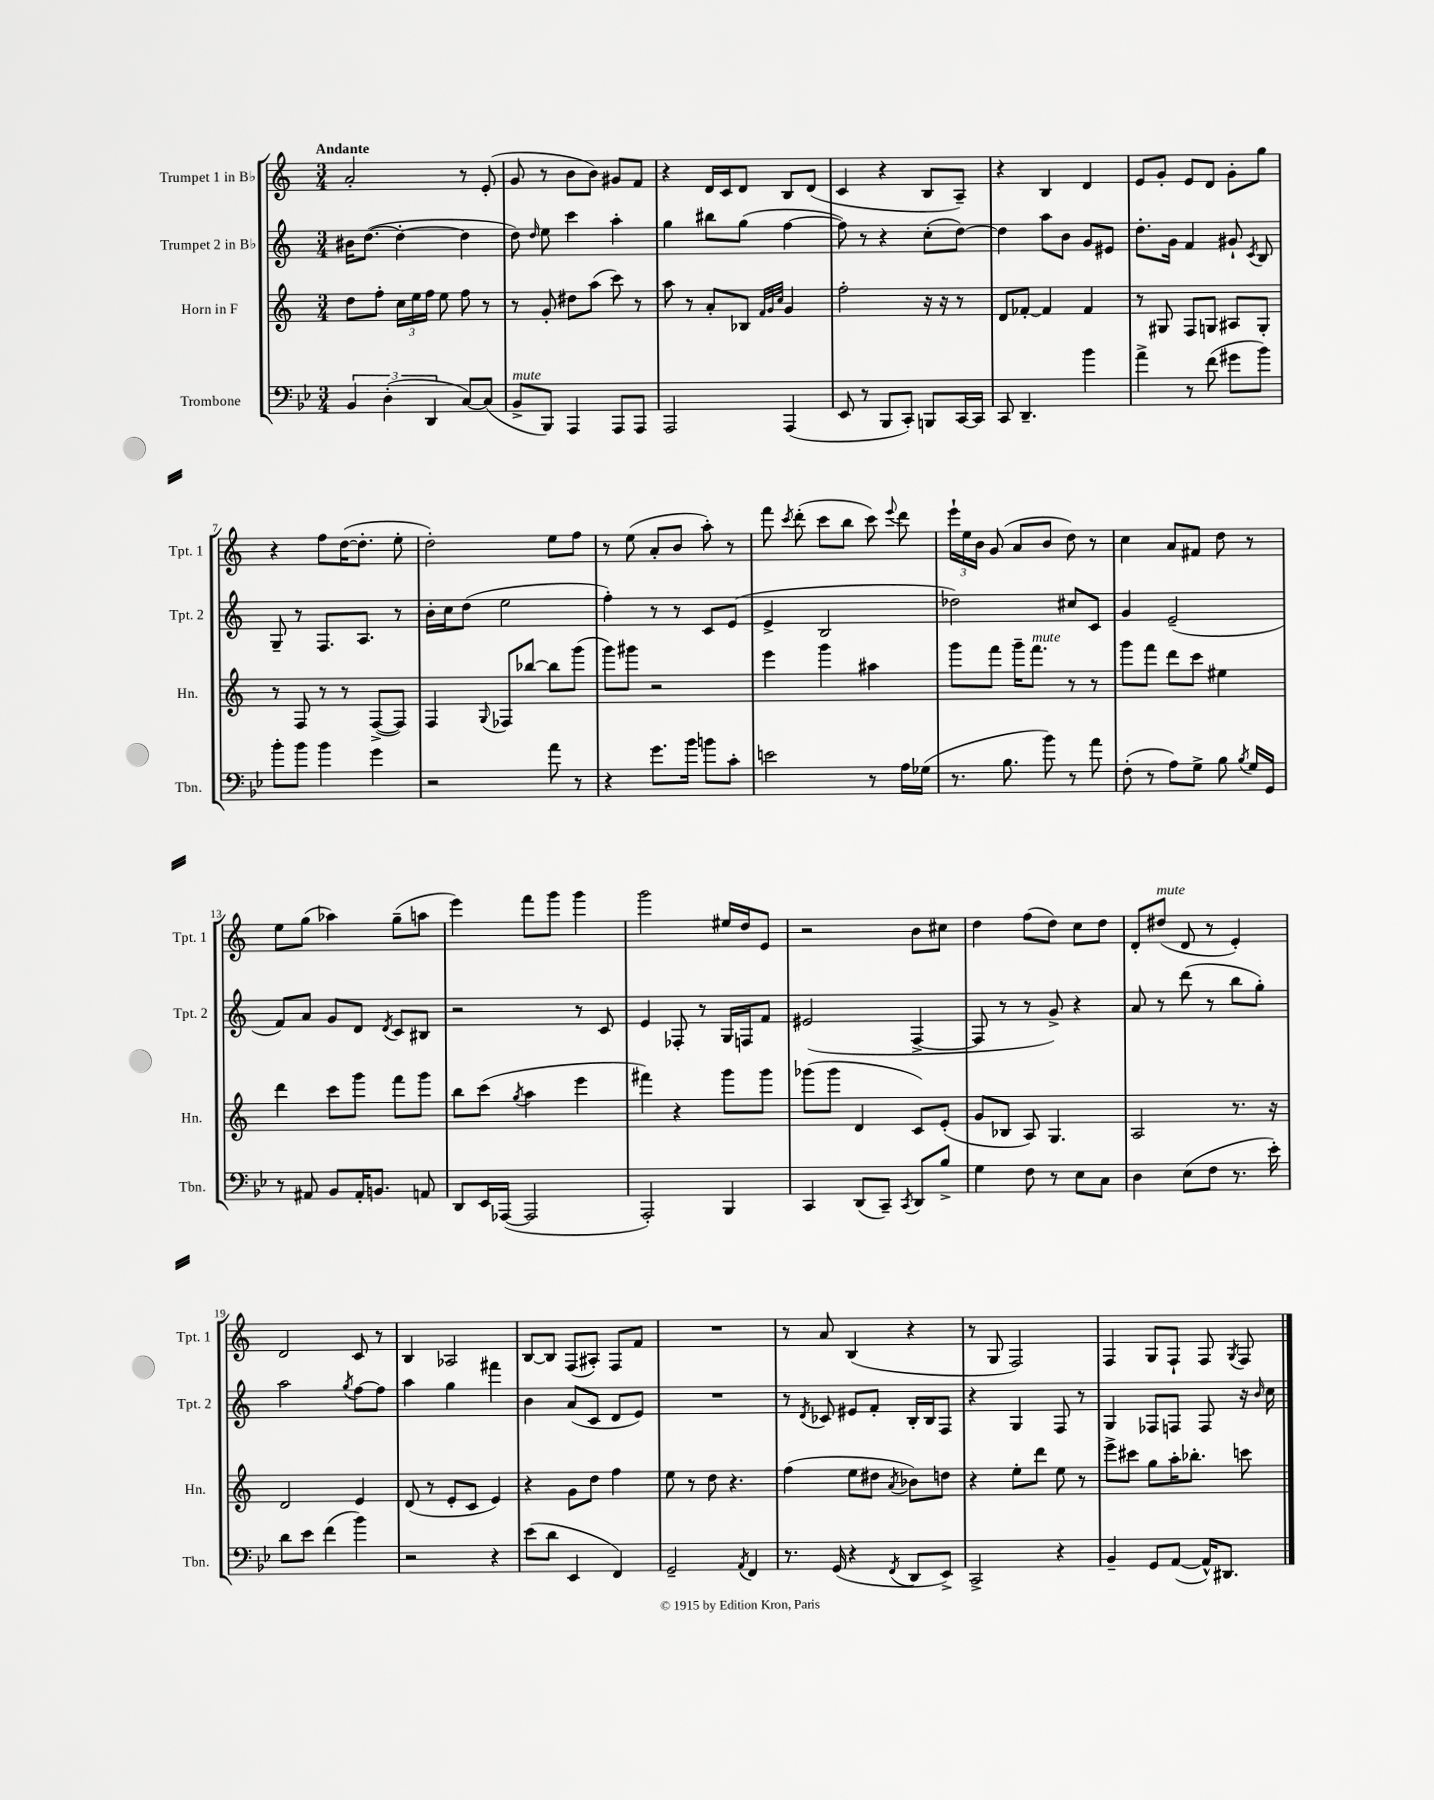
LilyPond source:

<<
\new StaffGroup <<
\new Staff = "s0" \with { instrumentName = "Trumpet 1 in Bb" shortInstrumentName = "Tpt. 1" } {
    \clef treble \key c \major \numericTimeSignature \time 3/4 \tempo "Andante"
    \autoBeamOff a'2-. r8 e'8-.( |
    g'8 r8 b'8[ b'8]) gis'8[ f'8] |
    r4 d'16[ c'16 d'8] b8[ d'8]( |
    c'4 r4 b8[ a8]--) |
    r4 b4 d'4 |
    e'8[ g'8]-. e'8[ d'8] g'8[-. g''8] |
    r4 f''8[ d''16~( d''8.]-. e''8-. |
    d''2-.) e''8[ f''8] |
    r8 e''8( a'8[-. b'8] a''8-.) r8 |
    f'''8 \acciaccatura { c'''8 } d'''8-.( c'''8[ b''8] c'''8) \appoggiatura { e'''8 } d'''8 |
    \tuplet 3/2 { e'''16[-! e''16 b'16] } g'8( a'8[ b'8] d''8) r8 |
    c''4 a'8[ fis'8] d''8 r8 |
    e''8[ g''8]( aes''4) g''8[--( a''8] |
    e'''4) f'''8[ g'''8] g'''4 |
    g'''2 eis''16[ d''16 e'8] |
    r2 b'8[ cis''8] |
    d''4 f''8[( d''8]) c''8[ d''8] |
    d'8[-. dis''8]^\markup { \italic "mute" }( d'8 r8 e'4-.) |
    d'2 c'8 r8 |
    b4 aes2 |
    b8[~ b8] f8[( ais8]-.) f8[ f'8] |
    R2. |
    r8 a'8 b4( r4 |
    r8 g8 f2) |
    f4 g8[ f8]-! f8 \acciaccatura { g8 } f8 \bar "|." |
}
\new Staff = "s1" \with { instrumentName = "Trumpet 2 in Bb" shortInstrumentName = "Tpt. 2" } {
    \clef treble \key c \major \numericTimeSignature \time 3/4
    \autoBeamOff bis'16[ d''8.]~( d''4~-. d''4 |
    d''8) \grace { d''16 } e''8 c'''4 a''4-. |
    g''4 bis''8[ g''8]( f''4~ |
    f''8) r8 r4 c''8[-.( d''8]~) |
    d''4 a''8[ b'8] g'8[ eis'8] |
    d''8.[-. g'16] f'4 gis'8-! \acciaccatura { c'8 } b8 |
    g8-- r8 f8.[ a8.] r8 |
    b'16[-. c''16 d''8]( e''2 |
    f''4-.) r8 r8 c'8[ e'8]( |
    e'4-> b2 |
    des''2) cis''8[ c'8] |
    g'4 e'2--( |
    f'8[) a'8] g'8[ d'8] \acciaccatura { d'8 } c'8[ bis8] |
    r2 r8 c'8 |
    e'4 fes8-. r8 g16[ f16 f'8] |
    eis'2( f4~-> |
    f8 r8 r8 g'8->) r4 |
    a'8 r8 d'''8( r8 b''8[ g''8]-.) |
    a''2 \acciaccatura { g''8 } f''8[~ f''8] |
    a''4 g''4 fis'''4 |
    b'4 a'8[( c'8] d'8[ e'8]) |
    R2. |
    r8 \acciaccatura { d'8 } ces'8 eis'8[ f'8]-. b16[-. b16 f8] |
    r4 g4 f8 r8 |
    g4 fes8[ f8] f8 r16 \grace { b'16 } c''16 \bar "|." |
}
\new Staff = "s2" \with { instrumentName = "Horn in F" shortInstrumentName = "Hn." } {
    \clef treble \key c \major \numericTimeSignature \time 3/4
    \autoBeamOff d''8[ f''8]-. \tuplet 3/2 { c''16[ e''16 f''16] } e''8 f''8 r8 |
    r8 g'8-. dis''8[ a''8]( c'''8) r8 |
    a''8 r8 a'8[-. bes8] \grace { f'32[ g'32 c''32] } g'4 |
    f''2-. r16 r16 r8 |
    d'8[ fes'8]~-. fes'4 fes'4 |
    r8 gis8 f8[ g8] ais8[ g8]-. |
    r8 f8 r8 r8 f8[~->( f8]) |
    f4 \appoggiatura { g8 } fes8[ bes''8]~ bes''8[ g'''8]( |
    g'''8[) gis'''8] r2 |
    e'''4 g'''4 ais''4 |
    g'''8[ f'''8] g'''16[-- f'''8.]^\markup { \italic "mute" } r8 r8 |
    g'''8[ f'''8] d'''8[ c'''8] eis''4 |
    d'''4 c'''8[ g'''8] f'''8[ g'''8] |
    b''8[ c'''8]( \acciaccatura { g''8 } a''4 e'''4 |
    fis'''4) r4 g'''8[ g'''8] |
    ges'''8[( ges'''8] d'4 c'8[) e'8]-.( |
    g'8[ bes8] a8) g4. |
    a2 r8. r16 |
    d'2 e'4 |
    d'8( r8 e'8[-. c'8] e'4) |
    r4 g'8[ d''8] f''4 |
    e''8 r8 d''8 r4. |
    f''4( e''8[ dis''8] \acciaccatura { a'8 } bes'8[) d''8] |
    r4 e''8[-. d'''8] e''8 r8 |
    e'''8[-> cis'''8] g''8[ a''16-. bes''8.]-. c'''8 \bar "|." |
}
\new Staff = "s3" \with { instrumentName = "Trombone" shortInstrumentName = "Tbn." } {
    \clef bass \key bes \major \numericTimeSignature \time 3/4
    \autoBeamOff \tuplet 3/2 { bes,4 d4-.( d,4 } c8[~) c8]( |
    bes,8[->^\markup { \italic "mute" } bes,,8]) a,,4 a,,8[ a,,8] |
    a,,2 a,,4( |
    ees,8 r8 bes,,8[ c,8]-.) b,,8[ c,16~ c,16] |
    c,8 d,4.-- bes'4 |
    a'4-> r8 f'8( gis'8[ bes'8]) |
    bes'8[-. bes'8] bes'4 g'4 |
    r2 a'8 r8 |
    r4 g'8.[ bes'16] b'8[ c'8]-. |
    e'2 r8 a16[ ges16]( |
    r8. bes8. bes'8) r8 a'8 |
    f8-.( r8 a8[) g8]-> bes8 \acciaccatura { bes8 } g16[ g,16] |
    r8 ais,8 bes,8[ ais,16-. b,8.] a,8 |
    d,8[ ees,16 aes,,16]~( aes,,2 |
    a,,2-.) bes,,4 |
    c,4 d,8[( c,8]--) \acciaccatura { c,8 } d,8[ bes8]-> |
    g4 f8 r8 ees8[ c8] |
    d4 ees8[( f8] r8. ees'16-.) |
    d'8[ ees'8] f'4( bes'4) |
    r2 r4 |
    ees'8[( d'8] ees,4 f,4) |
    g,2-- \acciaccatura { a,8 } f,4 |
    r8. g,16( r4 \acciaccatura { f,8 } d,8[ ees,8]->) |
    c,2-> r4 |
    bes,4-- g,8[ a,8]~( a,16[-^) dis,8.] \bar "|." |
}
>>
>>
